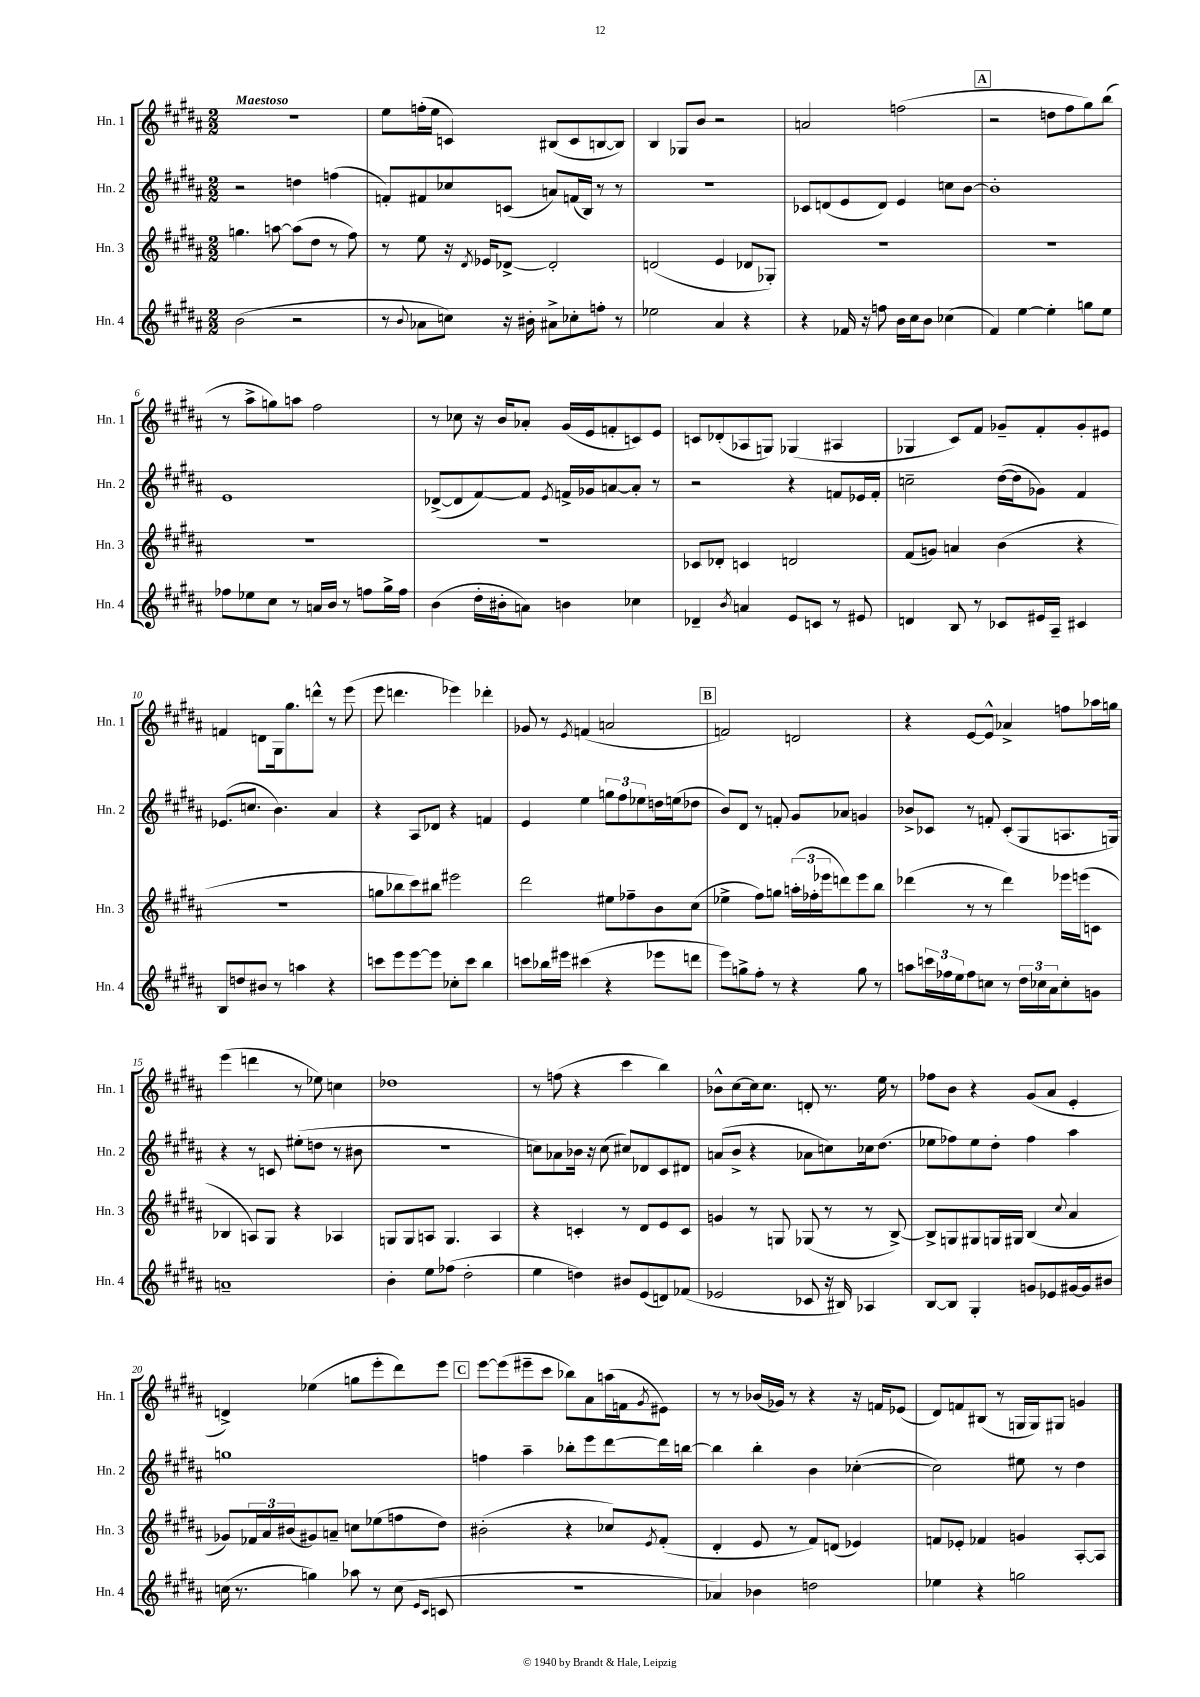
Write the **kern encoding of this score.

**kern	**kern	**kern	**kern
*staff4	*staff3	*staff2	*staff1
*clefG2	*clefG2	*clefG2	*clefG2
*k[f#c#g#d#a#]	*k[f#c#g#d#a#]	*k[f#c#g#d#a#]	*k[f#c#g#d#a#]
*M2/2	*M2/2	*M2/2	*M2/2
(2b	4.gg	2r	1r
.	[8aa	.	.
2r	(8aa]	4dd	.
.	8dd#	.	.
.	8r	(4ff	.
.	8ff#)	.	.
=	=	=	=
8r	8r	8f')	8ee
8qqb	.	.	.
8a-	8ee	8f#	(16ff'
.	.	.	16ee
8cc)	16r	8cc-	4c)
.	8qd#	.	.
.	16e-	.	.
16r	[8d-^	(8c	.
16b#'	.	.	.
8a#^	2d-']	8a)	(8B#
8cc-'	.	(16f	8c
.	.	16B)	.
8ff'	.	8r	[8B
8r	.	8r	8B])
=	=	=	=
2ee-	(2d	1r	4B
.	.	.	8G-
.	.	.	8b
4a#	4e	.	2r
4r	8d-	.	.
.	8G-')	.	.
=	=	=	=
4r	1r	8c-	2a
.	.	(8d	.
16f-	.	8e	.
16r	.	.	.
8ff	.	8d)	.
16b	.	4e	(2ff
16cc#	.	.	.
8b	.	.	.
(4cc-	.	8cc	.
.	.	[8b	.
=	=	=	=
4f#)	1r	1b']	2r
[4ee	.	.	.
4ee']	.	.	8dd
.	.	.	8ff#
8gg	.	.	8gg#)
8ee	.	.	(8bb
=	=	=	=
8ff-	1r	1e	8r
8ee-	.	.	8aa#^
8cc#	.	.	8gg)
8r	.	.	8aa
16a	.	.	2ff#
16b	.	.	.
8r	.	.	.
8ff	.	.	.
16gg#^	.	.	.
16ff	.	.	.
=	=	=	=
(4b	1r	([8d-^	8r
.	.	8d-]	8cc-
16dd#'	.	[8f#)	16r
16b#'	.	.	16b
8a)	.	8f#]	8a-'
.	.	8qe	.
4b	.	16f^	(16g#
.	.	16g-	16e
.	.	[8a	8f'
4cc-	.	8a']	8c)
.	.	8r	8e
=	=	=	=
4d-~	8c-	2r	8c
.	8d-'	.	(8d-'
8qb	.	.	.
4a	4c	.	8A-
.	.	.	8G)
8e	2d	4r	(4G-
8c	.	.	.
8r	.	8f	4A#
8e#	.	16e-	.
.	.	16f'	.
=	=	=	=
4d	(8f#	2cc~	4G-
.	8g)	.	.
8B	4a	.	8c#)
8r	.	.	8f#
8c-	(4b	([16dd#	8g-~
.	.	16dd#]	.
16e#	.	8g-)	8f#'
16A#~	.	.	.
4c#	4r	4f#	8g-'
.	.	.	8e#
=	=	=	=
8B	1r	(8.e-	4f
8dd	.	.	.
.	.	8.cc	.
8b#	.	.	8d
8r	.	4.b)	16G#
.	.	.	8.gg#
4aa	.	.	.
.	.	.	8ddd^^
4r	.	4a#	8r
.	.	.	(8eee
=	=	=	=
8ccc	8gg	4r	8eee
8eee	8bb-	.	4.ddd
[8eee	8ccc#)	8A#	.
8eee]	8bb#	8d-	.
8cc-'	2eee#	4r	4eee-)
8ccc	.	.	.
4bb	.	4f	4ddd-'
=	=	=	=
8ccc	2ddd#	4e	8g-
16bb-	.	.	8r
16eee#	.	.	.
.	.	.	8qe
(4ccc#	.	4ee	(4f
4r	8ee#	12gg	2a
.	.	12ff#	.
.	8ff-~	.	.
.	.	12ee-	.
8eee-	8b	16dd	.
.	.	(16ee	.
8ddd	(8cc#	8dd-	.
=	=	=	=
8eee)	4ee-^	8b)	2f)
8gg^	.	8d#	.
8ff#'	8ff#)	8r	.
8r	8gg	8f'	.
4r	(24aa'	8g#	2d
.	24ff-'	.	.
.	24eee-	.	.
.	8ddd)	8a-	.
8gg	8eee-	4g	.
8r	8bb	.	.
=	=	=	=
8aa	(4ddd-	8b-^	4r
24ccc	.	8c-	.
24ff-	.	.	.
24ee	.	.	.
8ff-	8r	8r	[8e
8cc	8r	8f'	8e^^]
8r	4ddd-)	(8c-'	4a-^
24dd#	.	8G#	.
24cc-	.	.	.
24a#	.	.	.
8cc-'	16eee-	8.A	8ff
.	(16eee	.	.
8g	8c	.	16aa-
.	.	16G)	16gg
=	=	=	=
1a~	4B-	4r	(4eee
.	8A)	8r	4ddd
.	8G#	8c	.
.	4r	(8ee#'	8r
.	.	8dd	8ee-)
.	4A-	8r	4cc
.	.	8b#	.
=	=	=	=
4b'	8G	1r	1dd-
.	8G	.	.
8ee	8A	.	.
(8ff-	4.G	.	.
2dd#'	.	.	.
.	4A	.	.
=	=	=	=
4ee	4r	8cc)	8r
.	.	8a-	(8ff
4dd)	4c'	16b-	4r
.	.	16r	.
.	.	(8cc	.
8b#	8r	8cc#)	4ccc#
(8e	8d#	8d-	.
8d)	8e	8c#	4bb)
(8f-	8c	8d#	.
=	=	=	=
2e-	4g	(8a	8b-^^
.	.	8b^	[8cc#
.	8r	4r	16cc#]
.	.	.	8.cc#
.	8G	.	.
8c-	(8G-	8a-	8d'
16r	8r	8cc)	8.r
16B#)	.	.	.
4A-	8r	16cc-	.
.	.	(8.dd#	16ee
.	[8B^)	.	8r
=	=	=	=
[8B	8B^]	8ee-	8ff-
8B]	8G	8ff-)	8b
4G#'	8G#	8ee-	4r
.	16G	8dd#'	.
.	16G#	.	.
8g	(4B	4ff-	(8g#
8e-	.	.	8a#
.	8qqcc#	.	.
[16g#	4a#	4aa#	4e'
16g#]	.	.	.
8b#	.	.	.
=	=	=	=
(16cc	8g-)	1gg	4d^)
8.r	.	.	.
.	24f-	.	.
.	24a#	.	.
.	(24b#	.	.
4gg)	8g#)	.	(4ee-
.	8a~	.	.
8aa-	8cc	.	8gg
8r	(8ee-	.	8eee'
(8cc	8ff	.	8ddd#)
16qqe	.	.	.
16qqc#	.	.	.
8c	8dd#)	.	8eee
=	=	=	=
1r	(2b#'	4ff	[8eee
.	.	.	(8eee]
.	.	4aa#~	8eee#~
.	.	.	8ccc#
.	4r	8bb-'	8bb-)
.	.	8eee	8a#
.	8cc-)	[8ddd#	(16aa
.	.	.	16f
.	8qe	.	8qg#
.	(8f#'	16ddd#]	8e#)
.	.	[16bb	.
=	=	=	=
4a-)	4d#'	4bb]	8r
.	.	.	8r
4b-	8e	4bb'	(16b-
.	.	.	16g-)
.	8r	.	8r
2dd	8f#)	4b	4r
.	(8d	.	.
.	4e-)	([4cc-'	16r
.	.	.	16f
.	.	.	(8e-
=	=	=	=
4ee-	8f	2cc-])	8d#)
.	8e-'	.	8f
4r	4f-	.	(8B#
.	.	.	8r
2gg	4g	8ee#	16G
.	.	.	16G)
.	.	8r	8G#
.	[8A#'	4dd#	4g
.	8A#]	.	.
==	==	==	==
*-	*-	*-	*-
